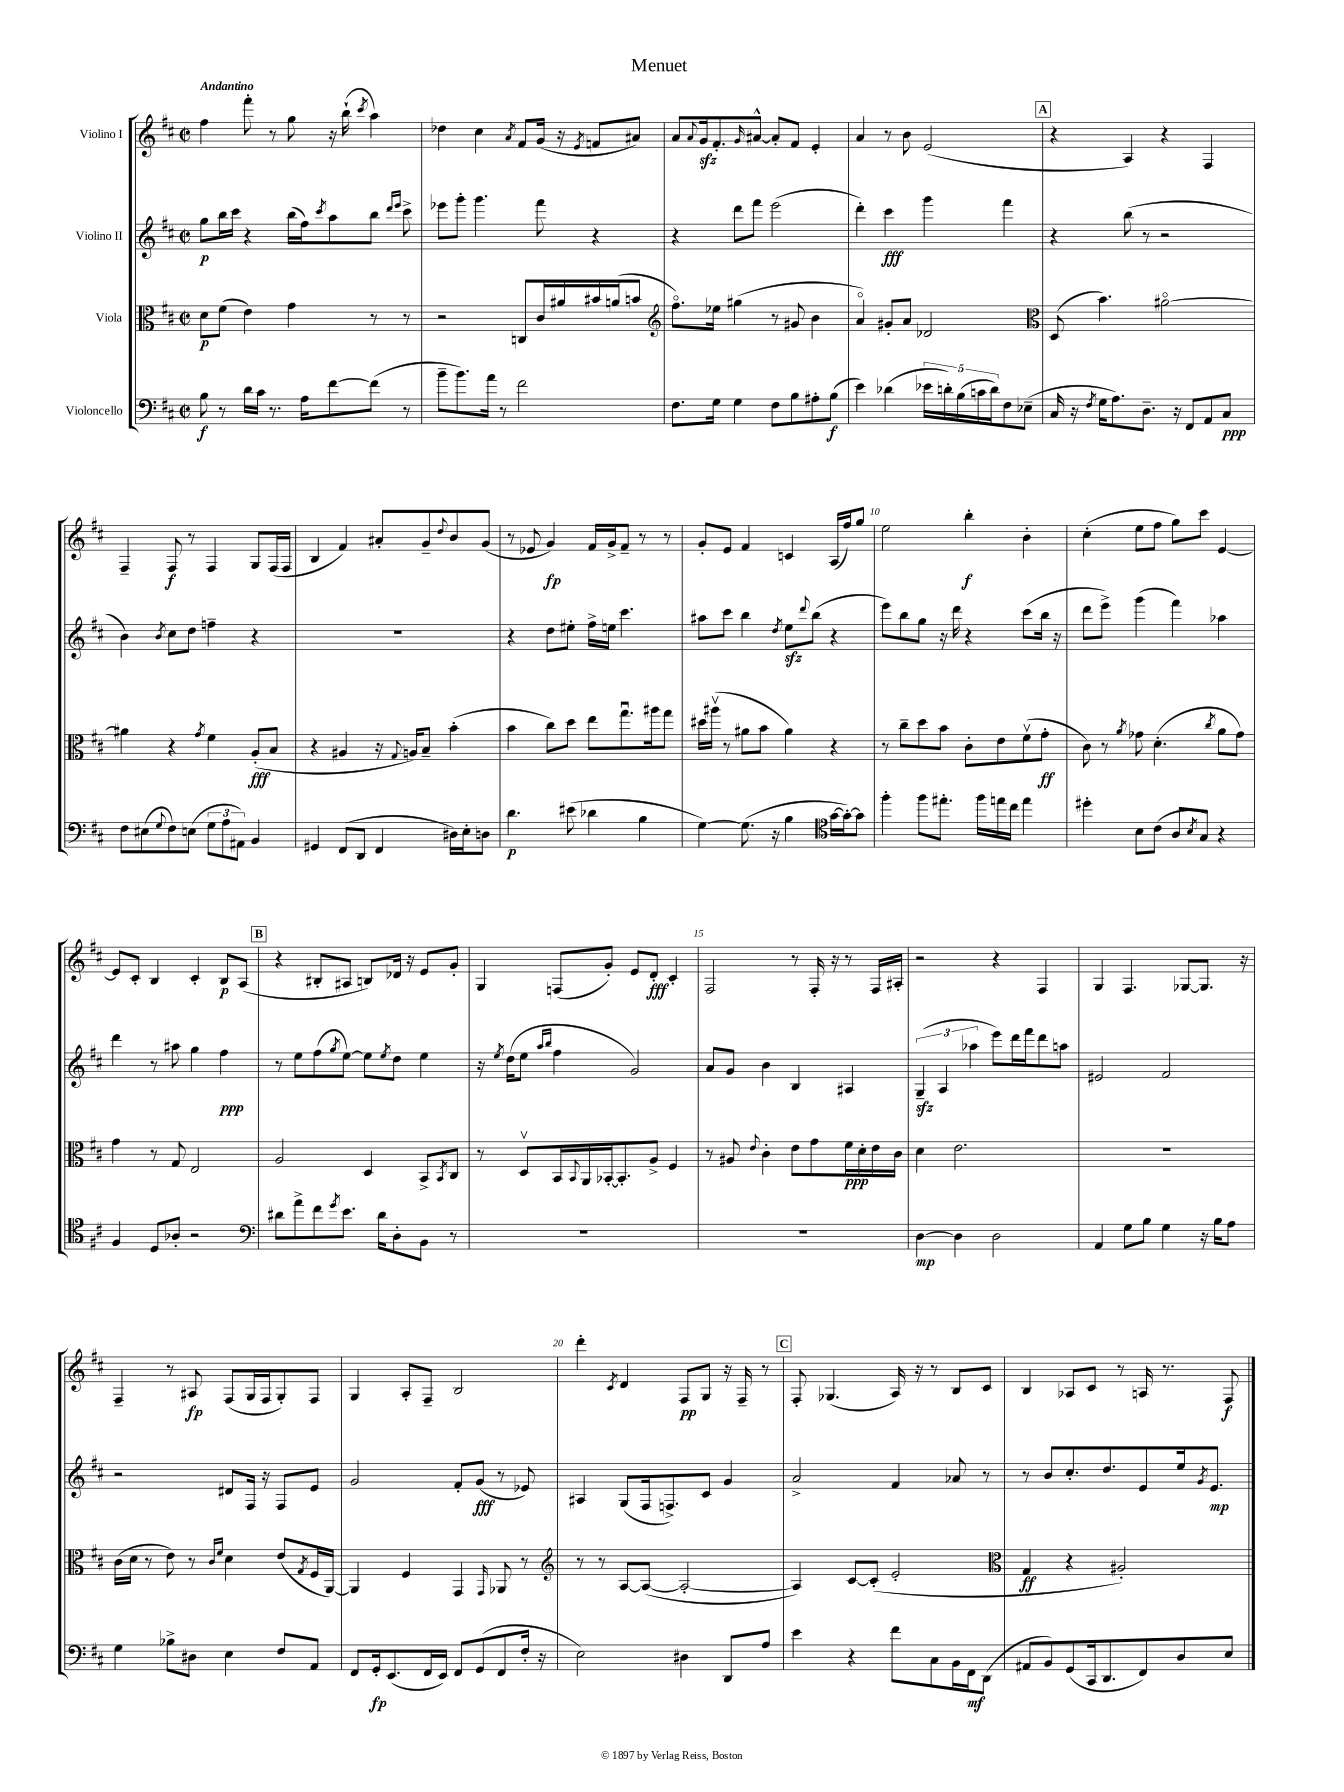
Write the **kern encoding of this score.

**kern	**kern	**kern	**kern
*staff4	*staff3	*staff2	*staff1
*clefF4	*clefC3	*clefG2	*clefG2
*k[f#c#]	*k[f#c#]	*k[f#c#]	*k[f#c#]
*M2/2	*M2/2	*M2/2	*M2/2
*met(c|)	*met(c|)	*met(c|)	*met(c|)
8B	8d	8gg	4ff#
8r	(8f#	16bb	.
.	.	16ccc#	.
16d	4e)	4r	8fff#'
16c#	.	.	.
8.r	.	.	8r
.	4g	(16bb	8gg
16A	.	16ff#)	.
.	.	8qccc#	.
[8f#	.	8aa	16r
.	.	.	(16bb`
.	.	.	8qccc#
(8f#]	8r	8bb	4aa)
.	.	16qqddd	.
.	.	16qqeee	.
8r	8r	8ccc#^	.
=	=	=	=
8b~	2r	8eee-	4dd-
8.b)	.	8ggg'	.
.	.	4.ggg	4cc#
16a	.	.	.
8r	.	.	.
.	.	.	8qa
2f#	8C	.	8f#
.	16c#	8fff#	(16g
.	16a#	.	16r
.	.	.	8qe
.	16b#	4r	8f
.	(16a	.	.
.	8b	.	8a#)
=	=	=	=
*	*clefG2	*	*
8.F#	8.ff#o)	4r	8a
.	.	.	8qqa
.	.	.	16g
16G	16ee-	.	8.f#'
4G	(4gg#	8ddd	.
.	.	.	16qqg
.	.	8fff#	[8a#^^
8F#	8r	(2eee	8a#']
8B	8g#	.	8f#
8A#'	4b	.	4e'
(8B	.	.	.
=	=	=	=
4e)	4ao)	4ddd')	4a
(4d-	8g#'	4ccc#	8r
.	8a	.	8b
20e-	2d-	4ggg	(2e
20d')	.	.	.
(20B	.	.	.
20c	.	.	.
20d)	.	.	.
8F#	.	4fff#	.
(8E-~	.	.	.
=	=	=	=
*	*clefC3	*	*
16C#	(8D	4r	4r
16r	.	.	.
8qF#	.	.	.
16G	4.b)	.	.
8.A)	.	.	.
.	.	(8bb	4A)
8.D~	.	8r	.
.	[2a#o	2r	4r
16r	.	.	.
8FF#	.	.	.
8AA	.	.	4F#
8C#	.	.	.
=	=	=	=
8F#	4a#]	4b)	4F#~
(8E#	.	.	.
8qqG	.	8qb	.
8F#)	4r	8cc#	8F#
(8E	.	8dd	8r
.	8qg	.	.
12G	4f#	4ff~	4F#
12A	.	.	.
12AA#)	.	.	.
4BB	(8A'	4r	8G
.	8B	.	(16F#
.	.	.	16F#
=	=	=	=
4GG#	4r	1r	4B
(8FF#	4A#	.	4f#)
8DD	.	.	.
4FF#	16r	.	8a#'
.	8qqG	.	.
.	16A)	.	.
.	8B~	.	8g~
.	.	.	8qqdd
16D#)	(4b'	.	8b
16E'	.	.	.
8D	.	.	(8g
=	=	=	=
4.d	4b	4r	8r
.	.	.	8e-
.	8cc#)	8dd	4g)
(8e#	8dd	8ee#'	.
4d-	8ee	16ff#^	16f#
.	.	16ee	16g^
.	8.ggu	4.ccc#	8f#~
4B	.	.	8r
.	16aa#	.	.
.	8gg	.	8r
=	=	=	=
[4G)	16dd#	8aa#	8g'
.	(16aa#v	.	.
.	8r	8ccc#	8e
(8.G]	8a#	4bb	4f#
.	8b	.	.
16r	.	.	.
.	.	8qdd	.
4B	4a#)	8ee	4c
.	.	8qqddd	.
.	.	(8bb	.
*clefC4	*	*	*
[16g	4r	4r	(16A
16g'_)	.	.	16ff#)
8g]	.	.	8gg
=	=	=	=
4ff#'	8r	8eee)	2ee
.	8cc#~	8bb	.
8ff#	8dd	8gg	.
8.ee#'	8b	16r	.
.	.	16ddd	.
.	8c#'	4r	4bb'
16ff#	.	.	.
16ee	8e	.	.
16cc#	.	.	.
4ee	(8f#v	(8ccc#	4b'
.	8g'	16bb	.
.	.	16r	.
=	=	=	=
4dd#'	8c#)	8ddd	(4cc#'
.	8r	8eee^)	.
.	8qa	.	.
8B	8g-	(4ggg	8ee
(8c#	(4.d'	.	8ff#
8A	.	4fff#)	8gg)
8qB	.	.	.
8G)	.	.	8ccc#
.	8qcc#	.	.
4r	8a	4aa-	[4e
.	8g-)	.	.
=	=	=	=
4F#	4g	4ddd	8e]
.	.	.	8c#'
8D	8r	8r	4B
8A-'	8G	8aa#	.
2r	2E	4gg	4c#'
.	.	4ff#	8B
.	.	.	(8A
=	=	=	=
*clefF4	*	*	*
8d#	2A	8r	4r
8a^	.	8ee	.
8f#	.	(8ff#	8B#'
8qg	.	8qgg	.
8.e	.	[8ee)	8A#
.	4D	8ee]	8B)
16d#	.	.	.
.	.	8qee	.
8D'	.	8dd	16d-
.	.	.	16r
8BB	8BB^	4ee	8e
.	8qBB	.	.
8r	8C#	.	8g'
=	=	=	=
1r	8r	16r	4G
.	.	8qee	.
.	.	(16dd	.
.	8Dv	8ee	.
.	.	16qqaa	.
.	.	16qqbb	.
.	16BB	4ff#	(8F
.	8qqBB	.	.
.	16AA	.	.
.	[16BB-'	.	8g')
.	8.BB-']	.	.
.	.	2g)	8e
.	8A^	.	8d'
.	4F#	.	4c#'
=	=	=	=
1r	8r	8a	2F#
.	8A#	8g	.
.	8qqe	.	.
.	4c#'	4b	.
.	8e	4B	8r
.	8g	.	16F#'
.	.	.	16r
.	16f#	4A#	8r
.	16d'	.	.
.	16e	.	16F#
.	16c#	.	16A#'
=	=	=	=
[4D	4d	(6G~	2r
.	.	6A	.
4D]	2.e	.	.
.	.	6aa-	.
2D	.	8eee)	4r
.	.	16ddd	.
.	.	16fff#	.
.	.	8ddd	4F#
.	.	8aa	.
=	=	=	=
4AA	1r	2e#	4G
8G	.	.	4.F#
8B	.	.	.
4G	.	2f#	.
.	.	.	[8G-
16r	.	.	8.G-]
16B	.	.	.
8A	.	.	.
.	.	.	16r
=	=	=	=
4G	(16c#	2r	4F#~
.	16d	.	.
.	8r	.	.
8B-^	8e)	.	8r
8D#	8r	.	8A#
.	16qqc#	.	.
.	16qqf#	.	.
4E	4d	8d#	(8F#
.	.	16F#	16G
.	.	16r	16F#
8F#	(8e	8F#	8G')
.	8qG	.	.
8AA	16F#	8e	8F#
.	[16AA)	.	.
=	=	=	=
8FF#	4AA]	2g	4G
16GG'	.	.	.
(8.EE	.	.	.
.	4F#	.	8A'
16FF#	.	.	8F#~
16EE)	.	.	.
8FF#	4GG	8f#'	2B
(8GG	.	(8g	.
.	16qqGG	.	.
8FF#	8AA-	8r	.
16F#'	8r	8e-)	.
16r	.	.	.
=	=	=	=
*	*clefG2	*	*
2E)	8r	4A#	4ddd'
.	8r	.	.
.	.	.	8qc#
.	[8A	(8G	4d
.	(8A_	16F#	.
.	.	8.F^)	.
4D#	2A'_	.	8F#
.	.	8c#	8G
8DD	.	4g	16r
.	.	.	16F#~
8A	.	.	8r
=	=	=	=
4e	4A])	2a^	8F#'
.	.	.	(4.G-
4r	[8c#	.	.
.	(8c#']	.	.
8f#	2e'	4f#	16A)
.	.	.	16r
8C#	.	.	8r
16BB	.	8a-	8B
16FF#	.	.	.
(8DD	.	8r	8c#
=	=	=	=
*	*clefC3	*	*
8AA#	4G	8r	4B
8BB)	.	8b	.
(8GG	4r	8.cc#'	8A-
16CC#	.	.	8c#
8.DD	.	8.dd	.
.	2A#')	.	8r
8FF#)	.	8e	16A
.	.	.	8.r
8D	.	16ee	.
.	.	8qg	.
.	.	8.e	.
8E	.	.	8F#
==	==	==	==
*-	*-	*-	*-
